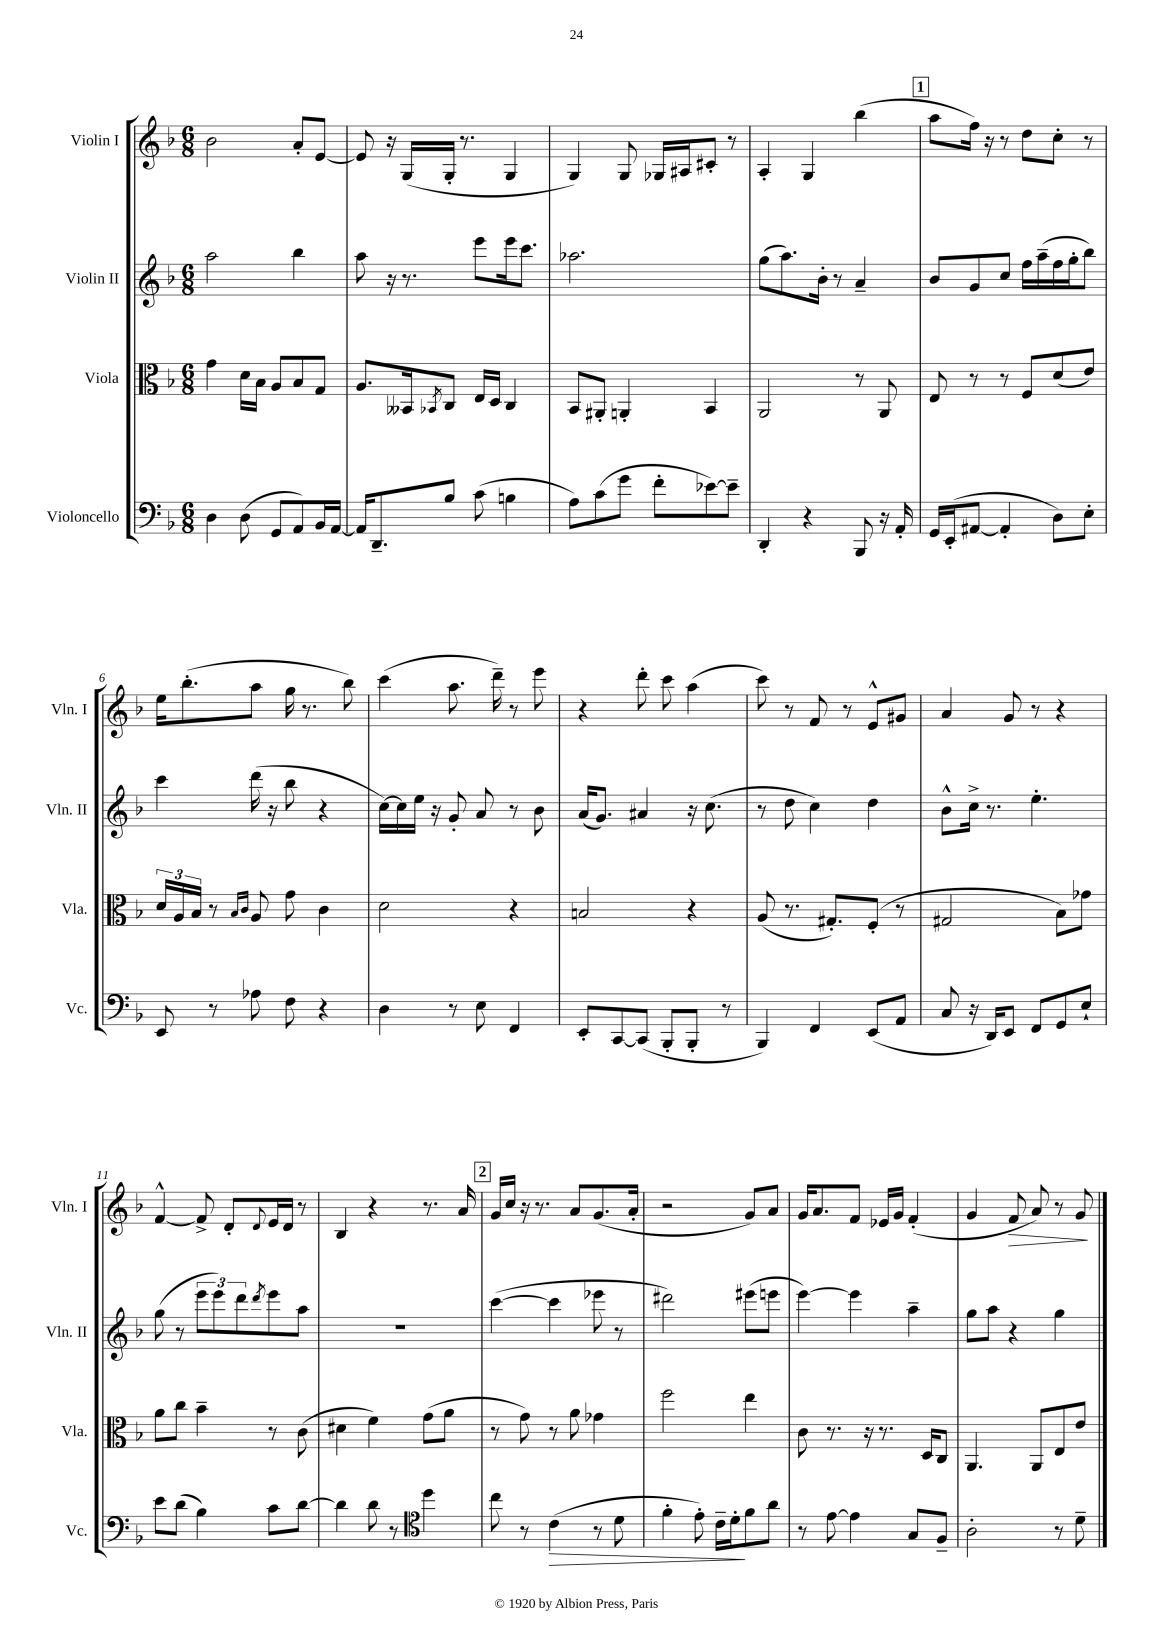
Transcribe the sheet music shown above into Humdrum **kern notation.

**kern	**kern	**kern	**kern
*staff4	*staff3	*staff2	*staff1
*clefF4	*clefC3	*clefG2	*clefG2
*k[b-]	*k[b-]	*k[b-]	*k[b-]
*M6/8	*M6/8	*M6/8	*M6/8
4D	4g	2aa	2b-
(8D	16d	.	.
.	16B-	.	.
8GG	8A	.	.
8AA)	8B-	4bb-	8a'
16BB-	8G	.	[8e
[16AA	.	.	.
=	=	=	=
16AA]	8.A	8aa	8e]
8.DD~	.	.	.
.	.	16r	16r
.	16BB--	8.r	(16G
.	8qBB-	.	.
8B-	8C	.	16G'
.	.	.	8.r
(8c	16E	8eee	.
.	16D	.	.
4B	4C	16eee	4G
.	.	8.ccc	.
=	=	=	=
8A)	8BB-	2.aa-	4G)
(8c	8AA#'	.	.
8g	4AA'	.	8G
8f'	.	.	16G-
.	.	.	16A#
[8e-)	4BB-	.	8c#'
8e-~]	.	.	8r
=	=	=	=
4DD'	2AA	(8gg	4A'
.	.	8.aa)	.
4r	.	.	4G
.	.	16b-'	.
.	.	8r	.
8BBB-	8r	4a~	(4bb-
16r	8AA	.	.
16AA'	.	.	.
=	=	=	=
16GG	8E	8b-	8aa
(16EE'	.	.	.
[8AA#	8r	8g	16ff)
.	.	.	16r
4AA#']	8r	8cc	8r
.	8F	16ff	8dd
.	.	(16aa~	.
8D)	(8d	16ff	8cc'
.	.	16gg'	.
8E'	8e)	8bb-)	8r
=	=	=	=
8EE	24d	4ccc	16ee
.	24A	.	.
.	.	.	(8.bb-'
.	24B-	.	.
8r	8r	.	.
.	16qqB-	.	.
.	16qqc	.	.
8A-	8A	(16ddd	8aa
.	.	16r	.
8F	8g	8bb-	16gg
.	.	.	8.r
4r	4c	4r	.
.	.	.	8bb-)
=	=	=	=
4D	2d	[16cc)	(4ccc
.	.	16cc]	.
.	.	16ee	.
.	.	16r	.
8r	.	8g'	8.aa
8E	.	8a	.
.	.	.	16ddd~)
4FF	4r	8r	8r
.	.	8b-	8eee
=	=	=	=
8EE'	2B	(16a	4r
.	.	8.g)	.
[8CC	.	.	.
(8CC]	.	4a#	8ddd'
8BBB-'	.	.	8ccc
8BBB-'	4r	16r	(4aa
.	.	(8.cc	.
8r	.	.	.
=	=	=	=
4BBB-)	(8A	8r	8ccc)
.	8.r	8dd	8r
4FF	.	4cc)	8f
.	8.G#')	.	.
.	.	.	8r
(8EE	(8F'	4dd	8e^^
8AA	8r	.	8g#
=	=	=	=
8C	2G#	8b-^^	4a
16r	.	16cc^	.
16DD)	.	8.r	.
8EE	.	.	8g
8FF	.	4.ee'	8r
8GG	8B-)	.	4r
8E`	8g-	.	.
=	=	=	=
8e	8a	(8gg	[4f^^
(8d	8cc	8r	.
4B-)	4b-~	12eee	8f^]
.	.	12eee)	.
.	.	.	8d'
.	.	12ddd	.
.	.	8qddd	8qqd
8c	8r	8eee	16e
.	.	.	16d
[8d	(8c	8aa	8r
=	=	=	=
4d]	4d#	2.r	4B-
8d	4f)	.	4r
8r	.	.	.
*clefC4	*	*	*
4dd	(8g	.	8.r
.	8a	.	.
.	.	.	16a
=	=	=	=
8cc	8r	([4ccc	16g
.	.	.	16cc
8r	8g)	.	16r
.	.	.	8.r
(4c	8r	4ccc]	.
.	8a	.	8a
8r	4g-	8eee-	(8.g
8d	.	8r	.
.	.	.	16a'
=	=	=	=
4f'	2ff	2ddd#)	2r
8e')	.	.	.
16c~	.	.	.
16d'	.	.	.
8f	4ee	(8eee#	8g)
8a	.	8eee	8a
=	=	=	=
8r	8c	[4eee)	16g
.	.	.	8.a
[8e	8.r	.	.
4e]	.	4eee]	8f
.	16r	.	.
.	8.r	.	16e-
.	.	.	16g
8G	.	4aa~	(4f'
.	16D	.	.
8F~	8C	.	.
=	=	=	=
2A'	4.AA	8gg	4g
.	.	8aa	.
.	.	4r	8f
.	8AA	.	8a)
8r	8E	4gg	8r
8d~	8e	.	8g
==	==	==	==
*-	*-	*-	*-
